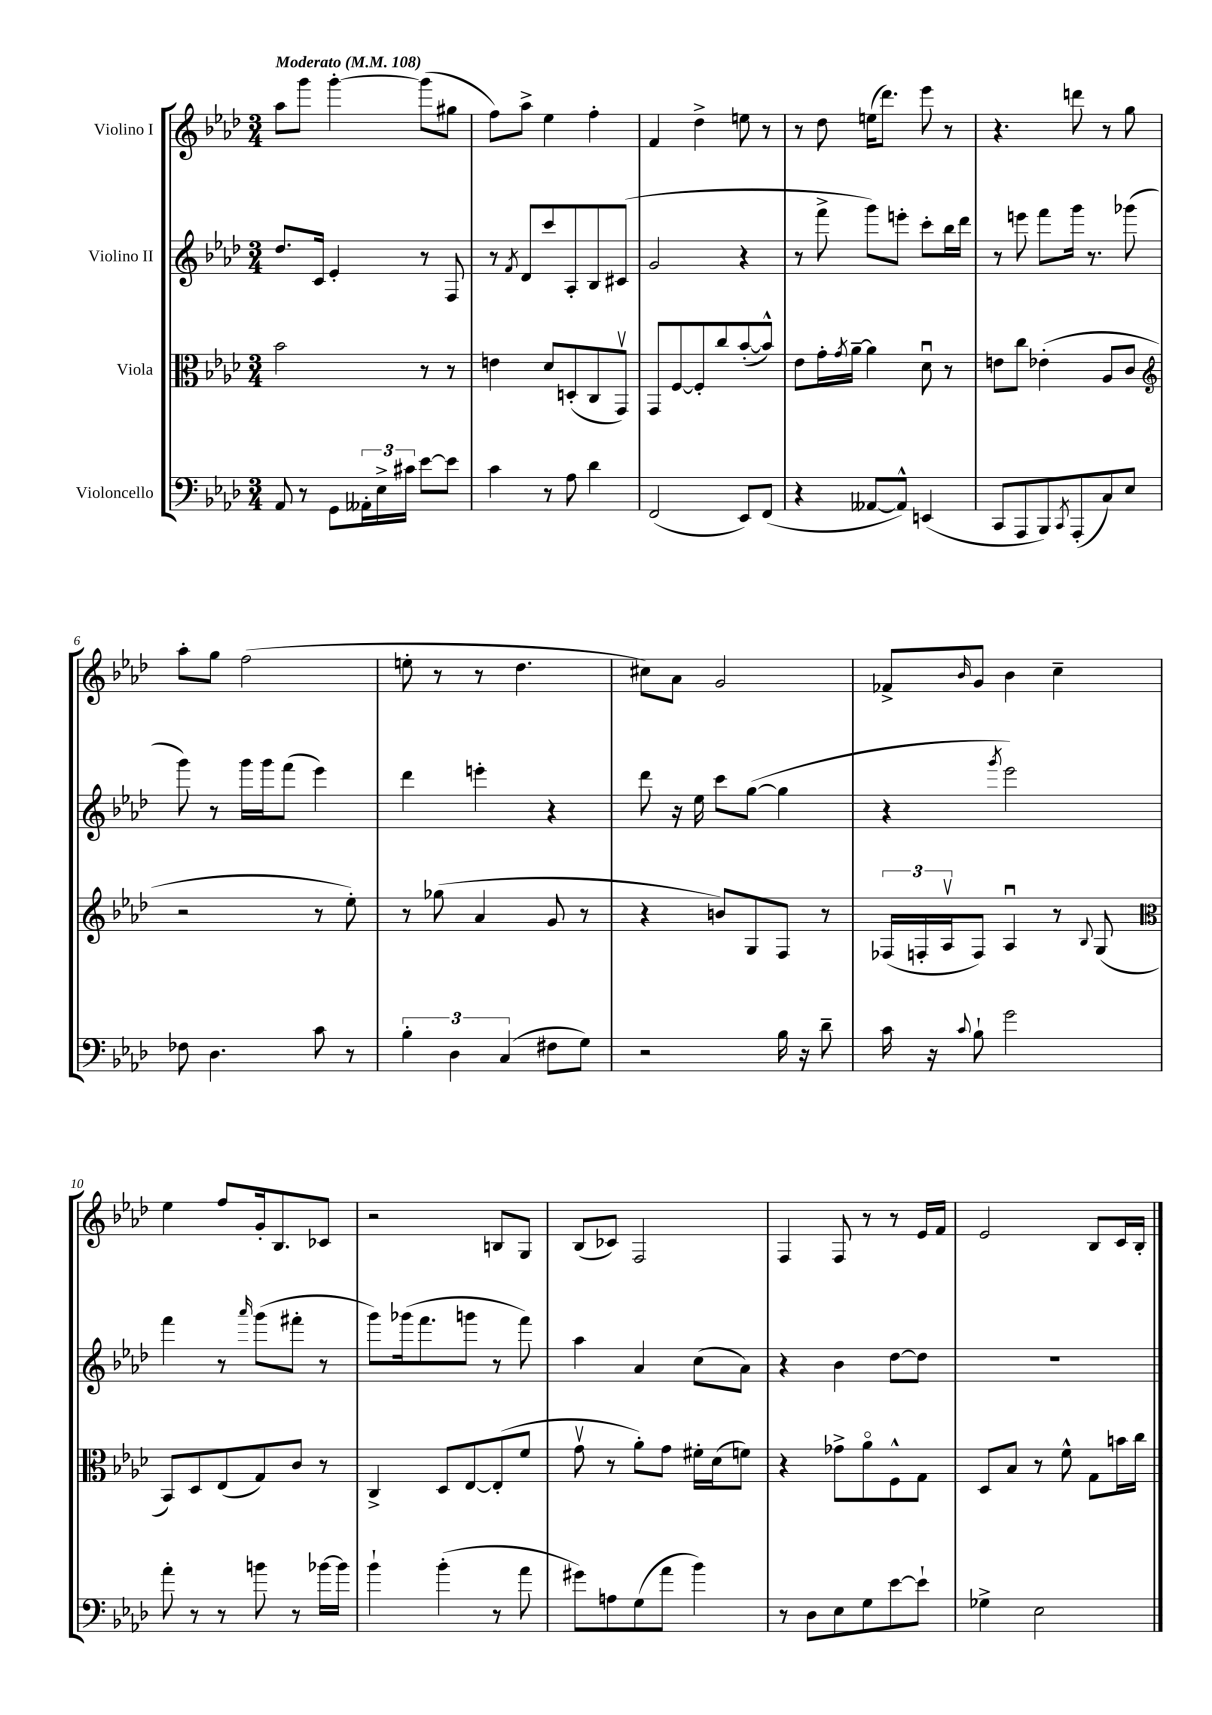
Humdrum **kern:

**kern	**kern	**kern	**kern
*staff4	*staff3	*staff2	*staff1
*clefF4	*clefC3	*clefG2	*clefG2
*k[b-e-a-d-]	*k[b-e-a-d-]	*k[b-e-a-d-]	*k[b-e-a-d-]
*M3/4	*M3/4	*M3/4	*M3/4
*MM108	*MM108	*MM108	*MM108
8AA-	2b-	8.dd-	8aa-
8r	.	.	8ggg
.	.	16c	.
8GG	.	4e-'	[4ggg'
24AA--'	.	.	.
24E-^	.	.	.
24c#	.	.	.
[8e-	8r	8r	(8ggg]
8e-]	8r	8F	8gg#
=	=	=	=
4c	4e	8r	8ff)
.	.	8qf	.
.	.	8d-	8aa-^
8r	8d-	8ccc	4ee-
8A-	(8D'	8A-'	.
4d-	8C	8B-	4ff'
.	8GGv)	(8c#	.
=	=	=	=
(2FF	8GG	2g	4f
.	[8F	.	.
.	8F']	.	4dd-^
.	8cc	.	.
8EE-)	([8b-'	4r	8ee
(8FF	8b-^^])	.	8r
=	=	=	=
4r	8e-	8r	8r
.	16g'	8fff^	8dd-
.	8qg	.	.
.	[16a-~	.	.
[8AA--	4a-]	8ggg)	(16ee
.	.	.	8.ddd-)
8AA--^^])	.	8eee'	.
(4EE	8d-u	8ccc'	8eee-
.	8r	16bb-	8r
.	.	16ddd-	.
=	=	=	=
8CC	8e	8r	4.r
8AAA-	8cc	8eee	.
8BBB-)	(4e-'	8fff	.
8qCC	.	.	.
(8AAA-'	.	16ggg	8ddd
.	.	8.r	.
8C)	8A-	.	8r
8E-	8c	(8ggg-	8gg
=	=	=	=
*	*clefG2	*	*
8F-	2r	8ggg)	8aa-'
4.D-	.	8r	8gg
.	.	16ggg	(2ff
.	.	16ggg	.
.	.	(8fff	.
8c	8r	4eee-)	.
8r	8ee-')	.	.
=	=	=	=
6B-'	8r	4ddd-	8ee'
.	(8gg-	.	8r
6D-	.	.	.
.	4a-	4eee'	8r
(6C	.	.	.
.	.	.	4.dd-
8F#	8g	4r	.
8G)	8r	.	.
=	=	=	=
2r	4r	8ddd-	8cc#)
.	.	16r	8a-
.	.	16ee-	.
.	8b)	8ccc	2g
.	8G	([8gg	.
16B-	8F	4gg]	.
16r	.	.	.
8d-~	8r	.	.
=	=	=	=
16c	(24F-	4r	8f-^
.	24F'	.	.
16r	.	.	.
.	24A-v	.	.
8qqc	.	.	16qqb-
8B-`	8F)	.	8g
.	.	8qggg	.
2g	4A-u	2eee-)	4b-
.	8r	.	4cc~
.	8qqB-	.	.
.	(8G	.	.
=	=	=	=
*	*clefC3	*	*
8a-'	8BB-)	4fff	4ee-
8r	8D-	.	.
8r	(8E-	8r	8ff
.	.	16qqaaa-	.
8b	8G)	(8ggg	16g'
.	.	.	8.B-
8r	8c	8fff#'	.
[16b-	8r	8r	8c-
16b-]	.	.	.
=	=	=	=
4b-`	4C^	8ggg)	2r
.	.	(16ggg-	.
.	.	8.fff	.
(4b-'	8D-	.	.
.	[8E-	8ggg	.
8r	(8E-']	8r	8B
8a-	8f	8fff)	8G
=	=	=	=
8g#)	8gv	4aa-	(8B-
8A	8r	.	8c-)
(8G	8a-')	4a-	2F
8a-	8g	.	.
4b-)	16f#'	(8cc	.
.	(16d-	.	.
.	8f)	8a-)	.
=	=	=	=
8r	4r	4r	4F
8D-	.	.	.
8E-	8g-^	4b-	8F
8G	8a-o	.	8r
[8e-	8F^^	[8dd-	8r
8e-`]	8G	8dd-]	16e-
.	.	.	16f
=	=	=	=
4G-^	8D-	2.r	2e-
.	8B-	.	.
2E-	8r	.	.
.	8f^^	.	.
.	8G	.	8B-
.	16b	.	16c
.	16cc	.	16B-'
==	==	==	==
*-	*-	*-	*-
